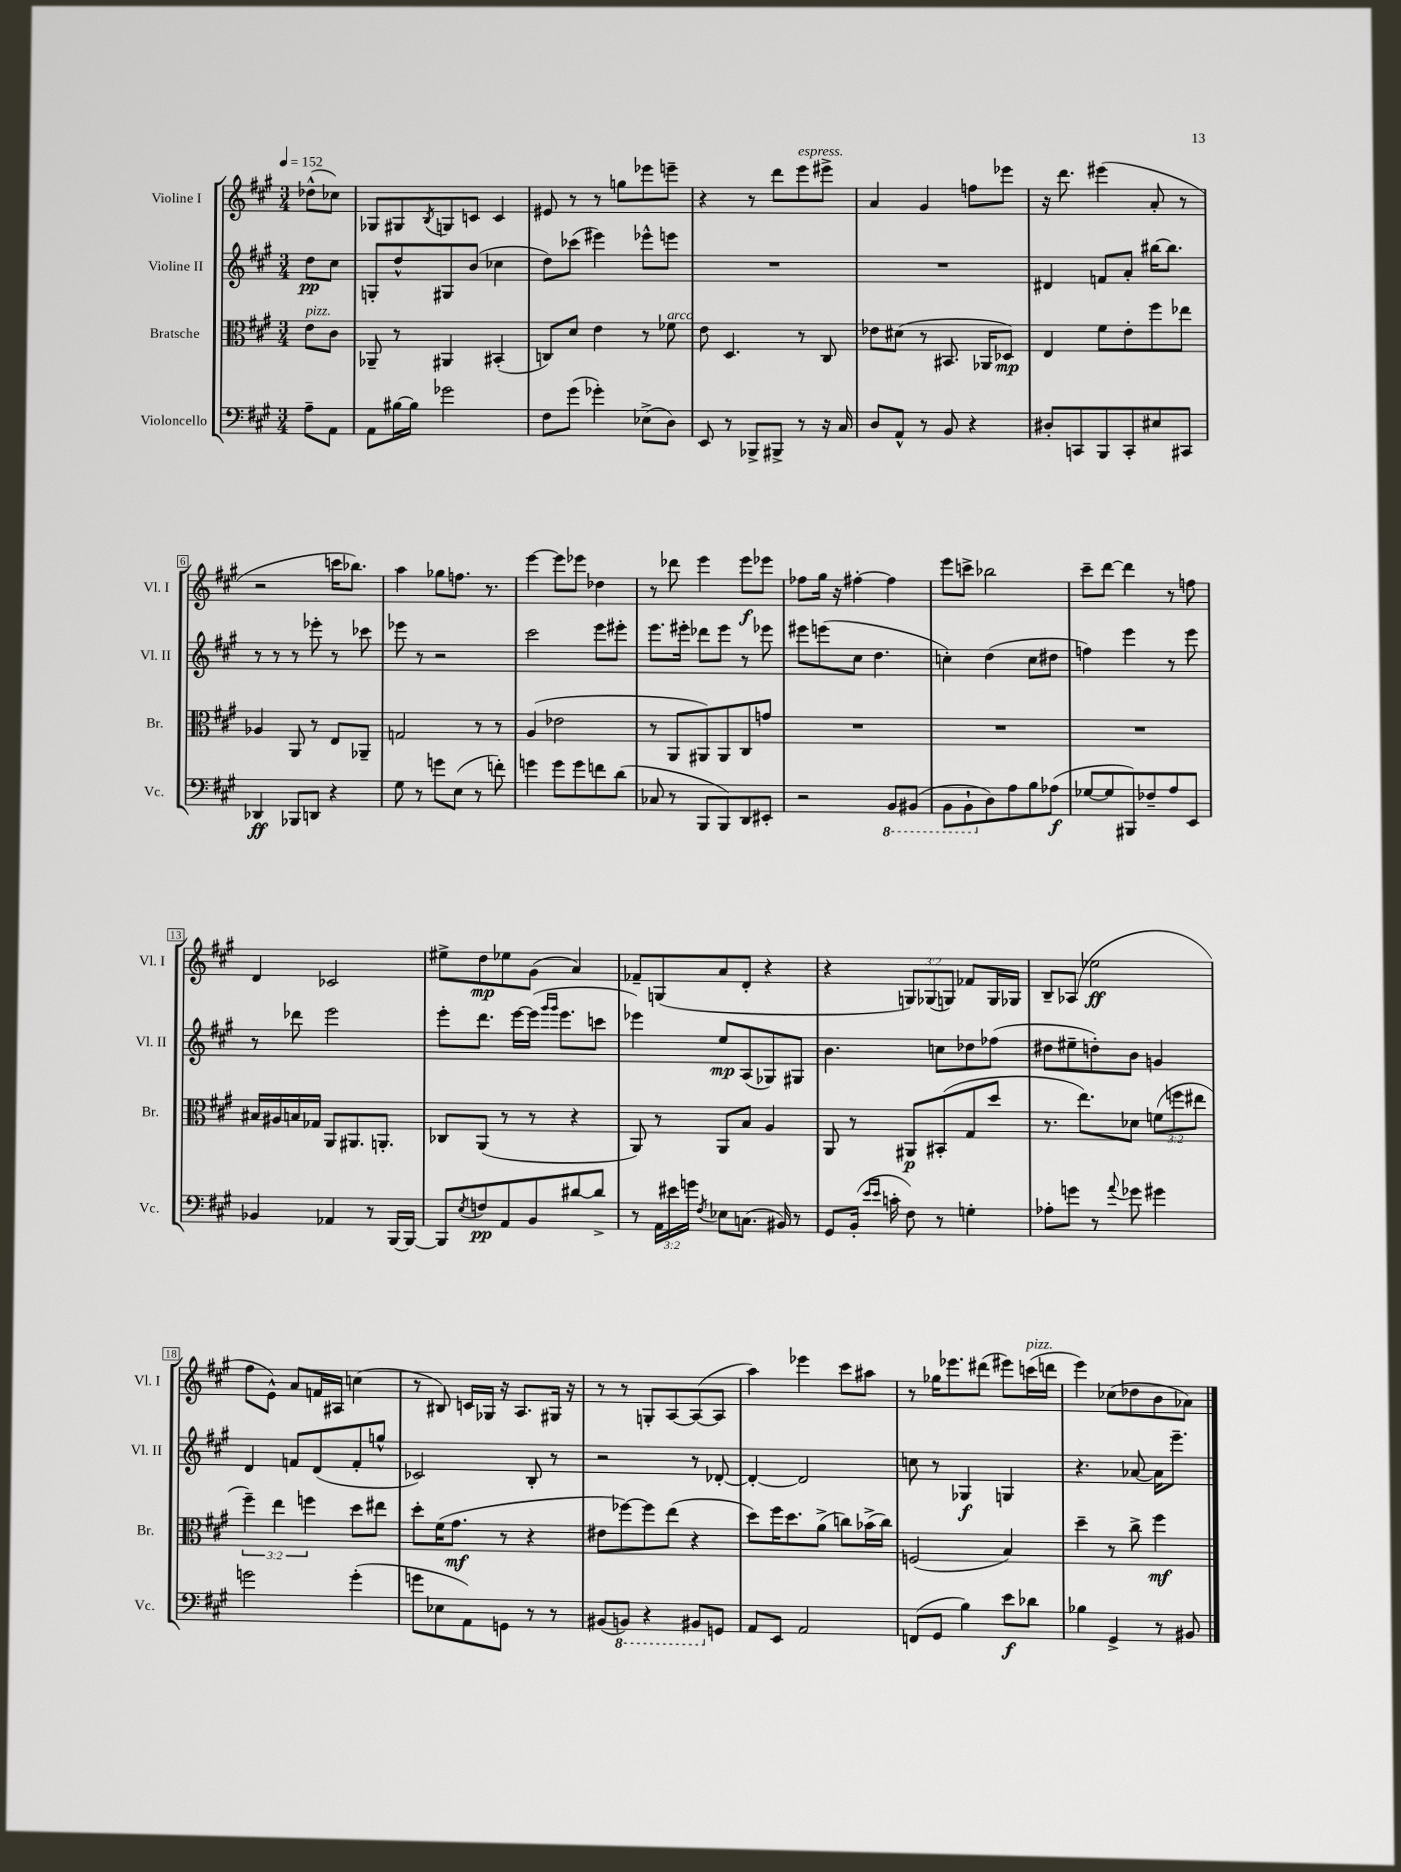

**kern	**dynam	**kern	**dynam	**kern	**dynam	**kern	**dynam
*part4	*part4	*part3	*part3	*part2	*part2	*part1	*part1
*staff4	*staff4	*staff3	*staff3	*staff2	*staff2	*staff1	*staff1
*I"Violoncello	*	*I"Bratsche	*	*I"Violine II	*	*I"Violine I	*
*I'Vc.	*	*I'Br.	*	*I'Vl. II	*	*I'Vl. I	*
*clefF4	*	*clefC3	*	*clefG2	*	*clefG2	*
*k[f#c#g#]	*	*k[f#c#g#]	*	*k[f#c#g#]	*	*k[f#c#g#]	*
*M3/4	*	*M3/4	*	*M3/4	*	*M3/4	*
*MM152	*	*MM152	*	*MM152	*	*MM152	*
=	=	=	=	=	=	=	=
!	!	!LO:TX:a:i:t=pizz.	!	!	!	!	!
8A~\L	.	8e\L	.	8dd\L	pp	(8dd-X^^\L	.
8AA\J	.	8c#\J	.	8cc#\J	.	8cc-X\J)	.
=1	=1	=1	=1	=1	=1	=1	=1
8AA\L	.	8AA-X~/	.	8Gn'/L	.	8G-X/L	.
[16B#X\L	.	8r	.	8dd^^/	.	8G#X/	.
16B#\JJ]	.	.	.	.	.	.	.
.	.	.	.	.	.	8qB/	.
2g-X\	.	4AA#X/	.	8G#X/	.	8Gn/	.
.	.	.	.	(8b/J	.	8cn/J	.
.	.	(4BB#X'/	.	4cc-X\	.	4c/	.
=2	=2	=2	=2	=2	=2	=2	=2
8F#\L	.	8Cn/L)	.	8dd\L)	.	8e#X/	.
(8g#\J	.	8d/J	.	(8ccc-X\J	.	8r	.
4g-X'\)	.	4e\	.	4eee#X\)	.	8r	.
.	.	.	.	.	.	8ggn\L	.
(8E-X^\L	.	8r	.	8eee-X^^\L	.	8eee-X\	.
!	!	!LO:TX:a:i:t=arco	!	!	!	!	!
8D\J)	.	8f-X\	.	8eeen\J	.	8eeen~\J	.
=3	=3	=3	=3	=3	=3	=3	=3
8EE/	.	8e\	.	2.r	.	4r	.
8r	.	4.D/	.	.	.	.	.
8BBB-X^/L	.	.	.	.	.	8r	.
8BBB#X^/J	.	.	.	.	.	8ddd\L	.
!	!	!	!	!	!	!LO:TX:a:i:t=espress.	!
8r	.	8r	.	.	.	8eee\	.
16r	.	8C#/	.	.	.	8eee#X^\J	.
16C#/	.	.	.	.	.	.	.
=4	=4	=4	=4	=4	=4	=4	=4
8D/L	.	8e-X\L	.	2.r	.	4a/	.
8AA^^/J	.	(8d#X\J	.	.	.	.	.
8r	.	8r	.	.	.	4g#/	.
8BB/	.	8.BB#X/	.	.	.	.	.
4r	.	.	.	.	.	8ffn\L	.
.	.	16AA-X/KL	.	.	.	.	.
.	.	8D-X/J)	mp	.	.	8eee-X\J	.
=5	=5	=5	=5	=5	=5	=5	=5
8D#X'/L	.	4E/	.	4d#X/	.	16r	.
.	.	.	.	.	.	8.ddd\	.
8CCn/	.	.	.	.	.	.	.
8BBB/	.	8f#\L	.	8fn/L	.	(4eee#X\	.
8CC'/	.	8e'\	.	8a'/J	.	.	.
8E#X/	.	8ff#\	.	[16bb#X\KL	.	8a'/	.
.	.	.	.	8.bb#\J]	.	.	.
8CC#X/J	.	8ee-X\J	.	.	.	8r	.
!!LO:LB:g=z
=6	=6	=6	=6	=6	=6	=6	=6
4DD-X/	ff	4A-X/	.	8r	.	2r	.
.	.	.	.	8r	.	.	.
8BBB-X/L	.	8AA/	.	8r	.	.	.
8DDn/J	.	8r	.	8eee-X'\	.	.	.
4r	.	8E/L	.	8r	.	16cccn\KL	.
.	.	.	.	.	.	8.bb-X\J)	.
.	.	8AA-X~/J	.	8ccc-X\	.	.	.
=7	=7	=7	=7	=7	=7	=7	=7
8G#\	.	2Gn/	.	8eee-X\	.	4aa\	.
8r	.	.	.	8r	.	.	.
8gn\L	.	.	.	2r	.	8gg-X\L	.
(8E\J	.	.	.	.	.	8.ffn\J	.
8r	.	8r	.	.	.	.	.
.	.	.	.	.	.	8.r	.
8fn'\)	.	8r	.	.	.	.	.
=8	=8	=8	=8	=8	=8	=8	=8
4gn\	.	(4A/	.	2ccc#\	.	[4eee\	.
8g\L	.	2e-X\	.	.	.	8eee\L]	.
8g\	.	.	.	.	.	8eee-X\J	.
8fn\	.	.	.	8eee\L	.	4dd-X\	.
(8d\J	.	.	.	8eee#X'\J	.	.	.
=9	=9	=9	=9	=9	=9	=9	=9
8C-X/	.	8r	.	8.eee\L	.	8r	.
8r	.	8AA/L	.	.	.	8ddd-X\	.
.	.	.	.	16eee#X'\Jk	.	.	.
8BBB/L	.	8AA#X/)	.	8ddd-X\L	.	4eee\	.
8BBB/)	.	8AA#/	.	8eee#\J	.	.	.
8DD/	.	8C#/	.	8r	.	8eee\L	f
8EE#X'/J	.	8gn/J	.	8eee-X\	.	8eee-X\J	.
=10	=10	=10	=10	=10	=10	=10	=10
2r	.	2.r	.	8eee#X\L	.	8ff-X\L	.
.	.	.	.	(8eeen\	.	16gg#\Jk	.
.	.	.	.	.	.	16r	.
.	.	.	.	8cc#\J	.	[4ff#X'\	.
.	.	.	.	4.dd\	.	.	.
*8ba	*	*	*	*	*	*	*
8BBB/L	.	.	.	.	.	4ff#\]	.
(8BBB#X/J	.	.	.	.	.	.	.
=11	=11	=11	=11	=11	=11	=11	=11
8BBB\L	.	2.r	.	4ccn'\)	.	8eee\L	.
8BBB`\	.	.	.	.	.	8cccn^\J	.
*X8ba	*	*	*	*	*	*	*
8D\)	.	.	.	(4dd\	.	2bb-X\	.
8A\	.	.	.	.	.	.	.
8B\	.	.	.	8cc\L	.	.	.
(8A-X\J	f	.	.	8dd#X\J	.	.	.
=12	=12	=12	=12	=12	=12	=12	=12
[8G-X/L	.	2.r	.	4ffn\)	.	8ccc#~\L	.
8G-/]	.	.	.	.	.	[8ddd\J	.
8BBB#X/)	.	.	.	4eee\	.	4ddd\]	.
8F-X~/	.	.	.	.	.	.	.
8A/	.	.	.	8r	.	8r	.
8EE/J	.	.	.	8eee\	.	8ffn\	.
!!LO:LB:g=z
=13	=13	=13	=13	=13	=13	=13	=13
4BB-X/	.	16B#X/LL	.	8r	.	4d/	.
.	.	16A#X/	.	.	.	.	.
.	.	16Bn/	.	8ddd-X\	.	.	.
.	.	16G-X/JJ	.	.	.	.	.
4AA-X/	.	8AA/L	.	2eee\	.	2c-X/	.
.	.	8.AA#X/	.	.	.	.	.
8r	.	.	.	.	.	.	.
.	.	8.AAn'/J	.	.	.	.	.
[16BBB/LL	.	.	.	.	.	.	.
16BBB/JJ_	.	.	.	.	.	.	.
=14	=14	=14	=14	=14	=14	=14	=14
8BBB/L]	.	8C-X/L	.	8eee'\L	.	8ee#X^\L	.
8qE/	.	.	.	.	.	.	.
8Fn/	pp	(8AA/J	.	8.ddd\J	.	8dd\	mp
8AA/	.	8r	.	.	.	8ee-X\	.
.	.	.	.	[16eee\LL	.	.	.
8BB/	.	8r	.	(16eee\JJ]	.	(8g#\J	.
.	.	.	.	16qqggg#/LL	.	.	.
.	.	.	.	16qqggg#/JJ	.	.	.
.	.	.	.	8.eee\L	.	.	.
[8d#X/	.	4r	.	.	.	4a/)	.
8d#^/J]	.	.	.	8cccn\J	.	.	.
=15	=15	=15	=15	=15	=15	=15	=15
8r	.	8AA/)	.	4eee-X\)	.	8f-X~/L	.
24AA\LL	.	8r	.	.	.	(8Gn/	.
24e#X\	.	.	.	.	.	.	.
24gn\JJ	.	.	.	.	.	.	.
8qF#/	.	.	.	.	.	.	.
8E-X\L	.	8AA/L	.	8ee/L	mp	8a/	.
(8.Cn\J	.	8B/J	.	(8A/	.	8d'/J	.
.	.	4A/	.	8G-X/)	.	4r	.
16BB#X/)	.	.	.	.	.	.	.
8r	.	.	.	8G#X/J	.	.	.
=16	=16	=16	=16	=16	=16	=16	=16
8GG#/L	.	8AA/	.	4.b\	.	4r	.
(16BB'/Jk	.	8r	.	.	.	.	.
16qqe/LL	.	.	.	.	.	.	.
16qqe/JJ	.	.	.	.	.	.	.
16cn'\	.	.	.	.	.	.	.
8F#\)	.	8AA#X/L	p	.	.	12Gn/L)	.
.	.	.	.	.	.	(12G-X/	.
8r	.	(8BB#X'/	.	8ccn\L	.	.	.
.	.	.	.	.	.	12Gn/J)	.
4Gn'\	.	8G#/	.	8dd-X\	.	8f-X/L	.
.	.	8dd/J	.	(8ff-X\J	.	16G/L	.
.	.	.	.	.	.	16G-X/JJ	.
=17	=17	=17	=17	=17	=17	=17	=17
8A-X'\L	.	8.r	.	8dd#X\L	.	8B~/L	.
8gn\J	.	.	.	8ee#X~\	.	(8A-X/J	.
.	.	8.ee\L)	.	.	.	.	.
8r	.	.	.	8ddn'\)	.	2ee-X\	ff
8qqa/	.	.	.	.	.	.	.
8g-X\	.	8d-X\J	.	8b\J	.	.	.
4g#X\	.	(12fn\L	.	4gn/	.	.	.
.	.	12ffn\	.	.	.	.	.
.	.	12ee#X\J	.	.	.	.	.
!!LO:LB:g=z
=18	=18	=18	=18	=18	=18	=18	=18
2gn\	.	6ff#~\)	.	4d/	.	8ff#\L	.
.	.	.	.	.	.	8e^^\J)	.
.	.	6ee\	.	.	.	.	.
.	.	.	.	8fn/L	.	8a/L	.
.	.	6ffn\	.	.	.	.	.
.	.	.	.	(8d/	.	16fn/L	.
.	.	.	.	.	.	16A#X/JJ	.
(4g'\	.	8dd\L	.	8f'/	.	(4ccn\	.
.	.	8ee#X\J	.	8ggn^^/J	.	.	.
=19	=19	=19	=19	=19	=19	=19	=19
8gn\L	.	8dd'\L	.	2c-X/)	.	8r	.
8E-X\	.	(16f#\K	.	.	.	8B#X/)	.
.	.	8.g#\J	mf	.	.	.	.
8AA\)	.	.	.	.	.	16cn/LL	.
.	.	.	.	.	.	16G-X/JJ	.
8GGn\J	.	8r	.	.	.	16r	.
.	.	.	.	.	.	8.A/L	.
8r	.	4r	.	8B'/	.	.	.
8r	.	.	.	8r	.	16G#X/Jk	.
.	.	.	.	.	.	16r	.
=20	=20	=20	=20	=20	=20	=20	=20
(8BB#X/L	.	8e#X\L	.	2r	.	8r	.
*8ba	*	*	*	*	*	*	*
8BBBn/J)	.	[8ff-X\)	.	.	.	8r	.
4r	.	8ff-\]	.	.	.	8Gn'/L	.
.	.	(8ee\J	.	.	.	[8A/	.
8BBB#X/L	.	4r	.	8r	.	(8A/_	.
*X8ba	*	*	*	*	*	*	*
8GGn/J	.	.	.	[8d-X'/	.	8A/J]	.
=21	=21	=21	=21	=21	=21	=21	=21
8AA/L	.	8dd\L)	.	4d-'/_	.	4aa\)	.
8EE/J	.	16ff#\K	.	.	.	.	.
.	.	8.dd\	.	.	.	.	.
2AA/	.	.	.	2d-/]	.	4eee-X\	.
.	.	(8a^\J	.	.	.	.	.
.	.	8ccn\L)	.	.	.	8ccc#\L	.
.	.	(16b-X^\L	.	.	.	8aa#X\J	.
.	.	16cc\JJ)	.	.	.	.	.
=22	=22	=22	=22	=22	=22	=22	=22
(8FFn/L	.	(2Fn/	.	8ccn\	.	8r	.
8GG#/J	.	.	.	8r	.	16gg-X\KL	.
.	.	.	.	.	.	8.eee-X\	.
4B\)	.	.	.	4G-X/	f	.	.
.	.	.	.	.	.	(8ddd#X\J	.
8e\L	f	4B/)	.	4Gn/	.	8eee#X\L)	.
!	!	!	!	!	!	!LO:TX:a:i:t=pizz.	!
8d-X\J	.	.	.	.	.	(16cccn\L	.
.	.	.	.	.	.	16dddn\JJ	.
=23	=23	=23	=23	=23	=23	=23	=23
4B-X\	.	4dd~\	.	4.r	.	4eee\)	.
4GG#^/	.	8r	.	.	.	(8cc-X\L	.
.	.	8cc#^\	.	[8a-X/	.	8dd-X\	.
8r	.	4ff#\	mf	16a-\KL]	.	8b\	.
.	.	.	.	8.eee~\J	.	.	.
8BB#X/	.	.	.	.	.	8a-X\J)	.
==	==	==	==	==	==	==	==
*-	*-	*-	*-	*-	*-	*-	*-
